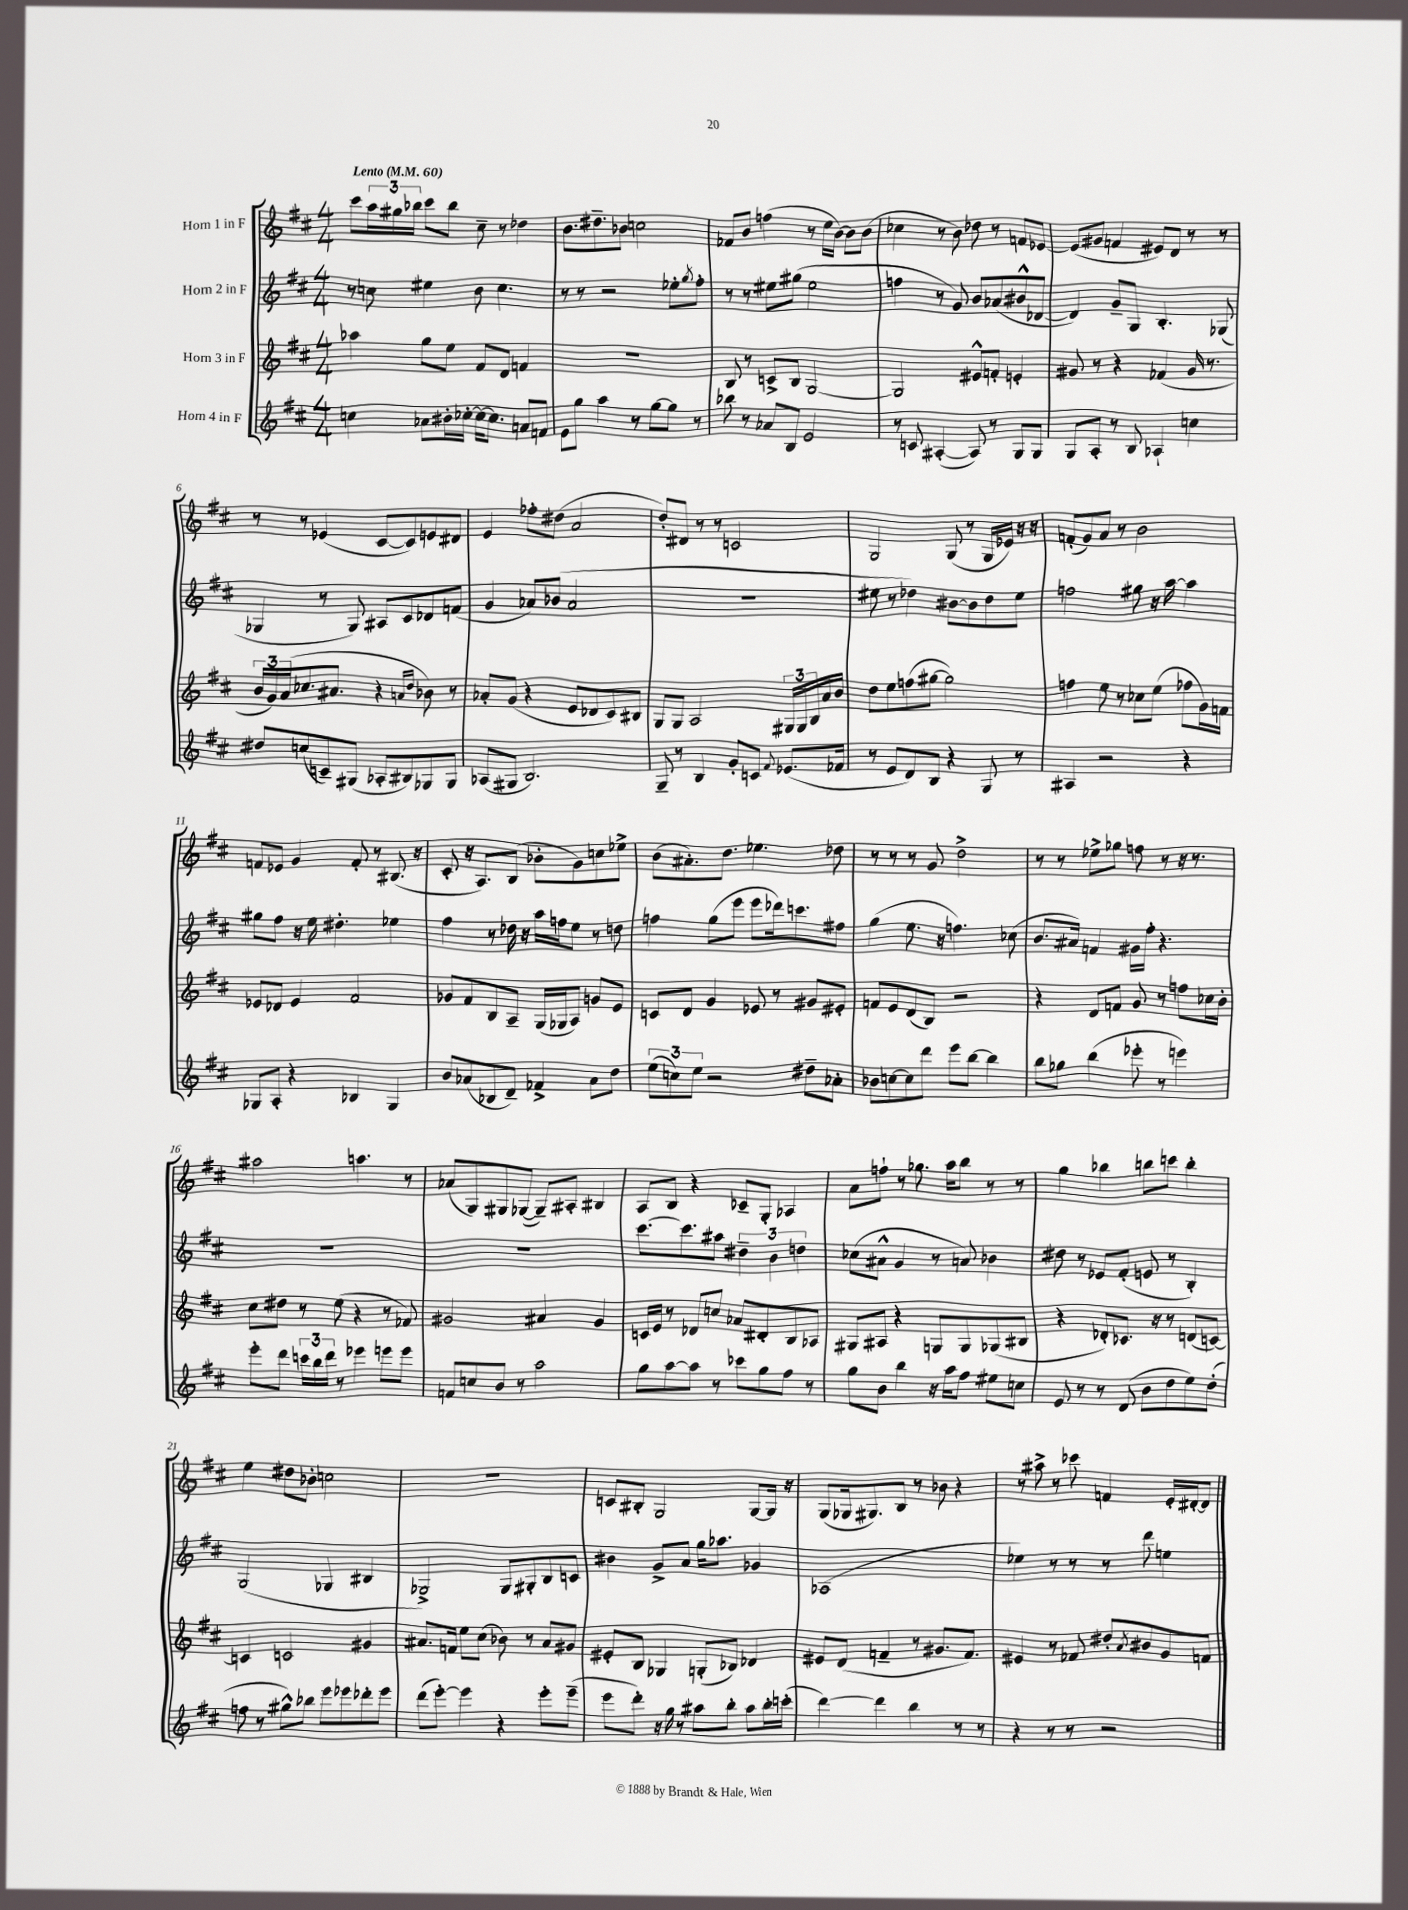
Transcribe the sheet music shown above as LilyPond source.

<<
\new StaffGroup <<
\new Staff = "s0" \with { instrumentName = "Horn 1 in F" } {
    \clef treble \key d \major \numericTimeSignature \time 4/4 \tempo "Lento" 4 = 60
    cis'''8 \tuplet 3/2 { a''16 gis''16 bes''16 } cis'''8 bes''8 cis''8-- r8 des''4 |
    b'8. dis''8.-- bes'8 c''2 |
    fes'8 b'8 f''4( r8 e''16 b'16~) b'8 b'8( |
    ces''4 r8 b'8) des''8 r8 f'8 ees'8~ |
    ees'8( gis'8 f'4 eis'8) d'8 r8 r8 |
    r8 r8 ees'4( cis'8~ cis'8) e'8 dis'8 |
    e'4 fes''8-. dis''8( a'2 |
    d''8-.) dis'8 r8 r8 c'2 |
    g2 g8( r8 g16 ees'16) r16 r16 |
    f'8-.( g'8) a'8 r8 b'2 |
    f'8 ees'8 g'4 f'8-. r8 bis8.( r16 |
    cis'8-. r16 a8.) b8( bes'8-. g'8) c''8 ees''8-> |
    b'8( ais'8.-.) d''8. ees''4. des''8 |
    r8 r8 r8 g'8 d''2-> |
    r8 r8 ees''8-> ges''8 f''8 r8 r16 r8. |
    ais''2 a''4. r8 |
    aes'8( g8) gis8 ges8~( ges8--) ais8-. bis4 |
    a8 b8 r4 ces'8-- g8-. aes4 |
    a'8 f''8-! r8 ges''8. a''16 b''8 r8 r8 |
    g''4 bes''4 b''8 c'''8 b''4-. |
    e''4 dis''8 bes'8-. c''2 |
    R1 |
    c'8 bis8-. g2 g8~ g16 r16 |
    g8( ges16 gis8.) b8 r8 bes'8 r4 |
    r8 ais''8-> r8 ces'''8 f'4 e'16-. dis'16~-. dis'8 \bar "|." |
}
\new Staff = "s1" \with { instrumentName = "Horn 2 in F" } {
    \clef treble \key d \major \numericTimeSignature \time 4/4
    r8 c''8 eis''4 b'8 c''4. |
    r8 r8 r2 ees''8-. \acciaccatura { g''8 } fis''8-. |
    r8 r8 eis''8 gis''8( eis''2 |
    f''4 r8 g'8) b'8 aes'8( bis'8-^ des'8~ |
    des'4) g'8-- g8 b4.-. ges8( |
    ges4 r8 ges8) ais8 cis'8 des'8 f'8( |
    g'4 aes'8) bes'8( aes'2 |
    r1 |
    eis''8 r8 des''4) bis'8~ bis'8 des''8 eis''8 |
    f''2 gis''8 r16 a''16~ a''4 |
    gis''8 fis''8 r16 e''16 dis''4.-. ees''4 |
    fis''4 r8 des''16 r16 a''16 f''16 e''8 r8 d''8 |
    f''4 g''8( e'''8 e'''8 des'''16) c'''8. fis''8 |
    g''4( e''8. r16 f''4.) ces''8( |
    b'8. ais'16) f'4 gis'16 fis''16-. r4. |
    R1 |
    R1 |
    cis'''8.~ cis'''8. ais''8 \tuplet 3/2 { dis''4-- b'4 d''4 } |
    ces''8( ais'8-^ g'4 r8 a'8) bes'4 |
    dis''8 r8 ees'8 fis'8-.( e'8 r8 b4-.) |
    g2( ges4 bis4 |
    ges2->) ges8 gis8-. b8 c'8 |
    bis'4 g'8-> a'8 g''16 aes''8. ges'4 |
    aes1( |
    ees''4) r8 r8 r8 d'''8 e''4 \bar "|." |
}
\new Staff = "s2" \with { instrumentName = "Horn 3 in F" } {
    \clef treble \key d \major \numericTimeSignature \time 4/4
    aes''4 g''8 e''8 fis'8 d'8 f'4 |
    R1 |
    b8 r8 c'8-> b8 g2~ |
    g2 eis'8-^ f'8-. e'4-. |
    gis'8 r8 r4 fes'4( gis'16 r8. |
    \tuplet 3/2 { b'16 g'16) a'16( } ces''8. ais'8. r4 \grace { a'16 d''16 } bes'8) r8 |
    aes'8-. g'8( r4 e'8 des'8 cis'8) bis8 |
    g8 g8 a2 \tuplet 3/2 { gis16 gis16 b16 } a'16 b'16 |
    d''8 e''8 f''8( gis''8~ gis''2) |
    f''4 e''8 r8 ces''8 e''8( fes''8 g'16) f'16 |
    ees'8 des'8 ees'4 fis'2 |
    ges'8 fis'8 b8 a8-- g16( ges16 a8) g'8 e'8 |
    c'8 d'8 g'4 ees'8 r8 gis'8 eis'8-. |
    f'8 e'8 d'8( b8) r2 |
    r4 d'8 f'8 g'8 r8 f''8 ces''16 b'16-. |
    cis''8 dis''8 r8 e''8( r4 r8 fes'8) |
    gis'2 ais'4 gis'4 |
    c'16 e'16 r8 des'8 c''8 aes'8 dis'8-. b8 aes8 |
    gis8 ais8 r4 g8 g8 ges8( bis8 |
    r4 des'8-.) ces'8. r16 r8 d'8( c'8~) |
    c'4 c'2 gis'4 |
    ais'8. f'16 e''8 cis''8( bes'8) r8 ais'8 gis'8 |
    eis'8-. b8 ges4 g8-.( bes8) des'4 |
    eis'8 d'8( f'4-- r8 gis'8. f'8.) |
    eis'4 r8 fes'8 dis''8-. \acciaccatura { a'8 } bis'8 g'8 f'8 \bar "|." |
}
\new Staff = "s3" \with { instrumentName = "Horn 4 in F" } {
    \clef treble \key d \major \numericTimeSignature \time 4/4
    c''4 aes'8 bis'16-. ces''16~-. ces''16~ ces''8. a'8 f'8 |
    e'8 g''8 a''4 r8 g''8~ g''8 r8 |
    bes''8 r8 aes'8 b8 e'2 |
    r8 c'8 ais4~-.( ais8) r8 g8 g8 |
    g8 a8-. r8 b8 aes4-! c''4 |
    dis''8 c''8( c'8--) gis8( aes8-. bis8) ges8 ges8 |
    aes8( gis8 b2.) |
    g8-- r8 b4 g'8-. c'8 \appoggiatura { fis'8 } ees'8.( fes'16 |
    r8 e'8 d'8) b8 r4 g8 r8 |
    ais4 r2 r4 |
    ges8 a8-. r4 bes4 ges4 |
    b'8 aes'8( bes8 d'8--) fes'4-> aes'8 d''8 |
    \tuplet 3/2 { e''8( c''8) e''8 } r2 dis''8-- aes'8-. |
    bes'8 c''8~ c''8 d'''8 e'''8 b''8~ b''4 |
    b''8 ges''8 b''4( ees'''8-. r8 e'''4) |
    e'''8-. d'''8 \tuplet 3/2 { c'''16 b''16 d'''16 } r8 ees'''4 e'''8 e'''8 |
    f'8 c''8 b'8 r8 a''2 |
    g''8 a''8~ a''8 r8 ces'''8 g''8 fis''8 r8 |
    g''8 b'8 b''4 r16 a''16 fis''8 eis''8 c''8 |
    e'8 r8 r8 d'8( b'8 d''8 e''8) d''8-.( |
    f''8 r8 gis''8-^) bes''8 e'''8 ees'''8 des'''8-. ees'''8 |
    d'''8( e'''8~-.) e'''4 r4 e'''8-. e'''8--( |
    e'''8 d'''8-.) r16 g''16 r8 ais''8 b''8-. ais''8 b''16-. c'''16-.( |
    d'''4~) d'''4 b''4 r8 r8 |
    r4 r8 r8 r2 \bar "|." |
}
>>
>>
